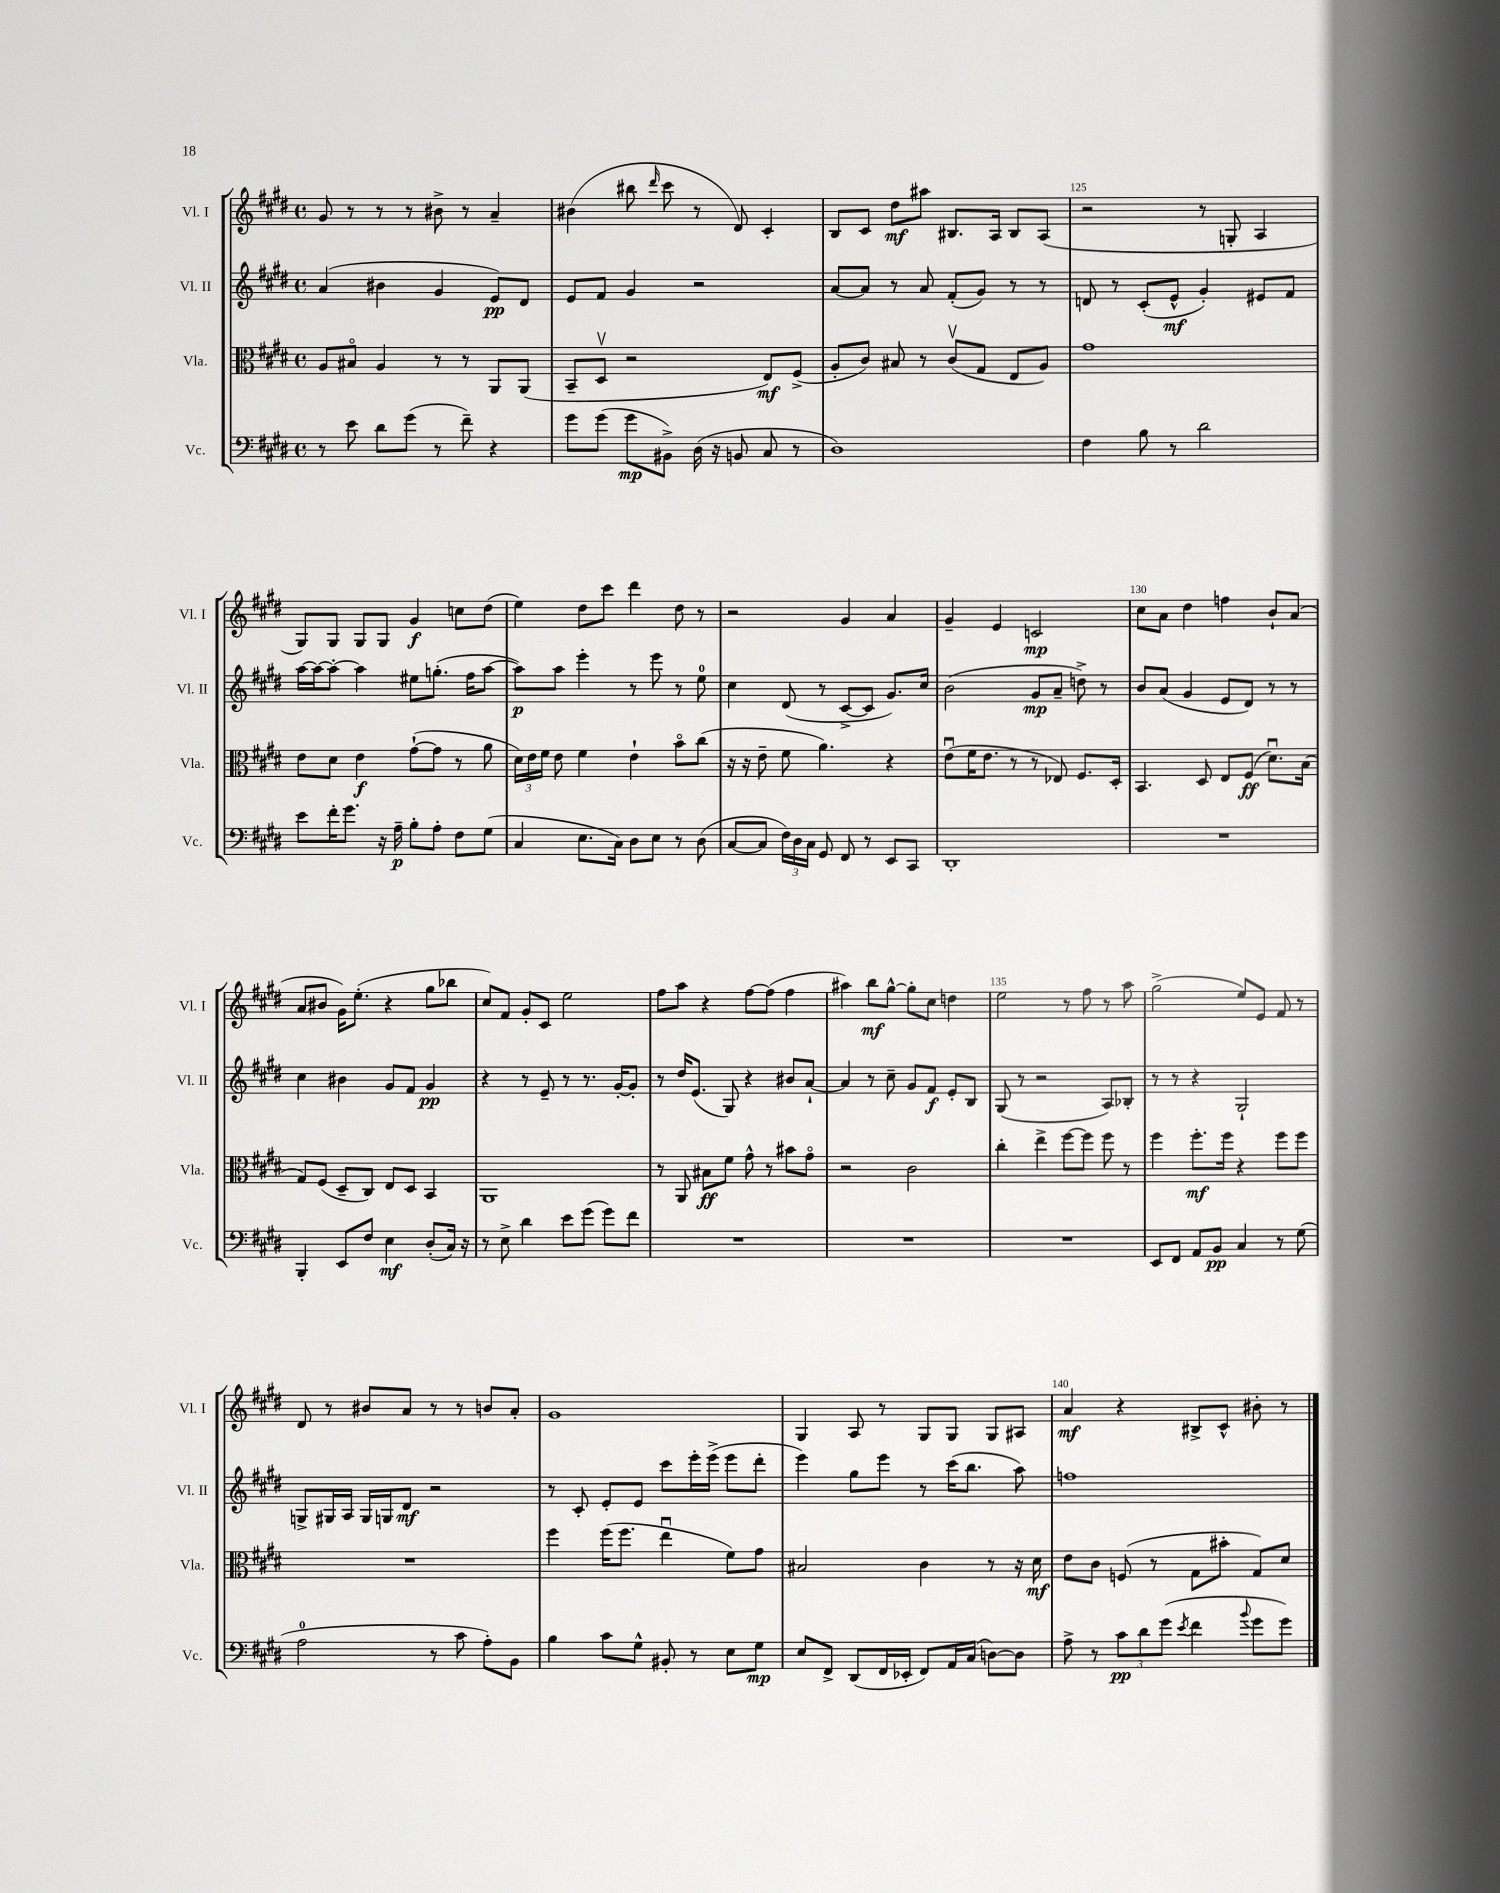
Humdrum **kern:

**kern	**kern	**kern	**kern
*staff4	*staff3	*staff2	*staff1
*clefF4	*clefC3	*clefG2	*clefG2
*k[f#c#g#d#]	*k[f#c#g#d#]	*k[f#c#g#d#]	*k[f#c#g#d#]
*M4/4	*M4/4	*M4/4	*M4/4
*met(c)	*met(c)	*met(c)	*met(c)
8r	8A/L	(4a/	8g#/
8e\	8B#o/J	.	8r
8d#\L	4A/	4b#\	8r
(8g#\J	.	.	8r
8r	8r	4g#/	8b#^\
8f#~\)	8r	.	8r
4r	8AA/L	8e/L)	4a~/
.	(8AA/J	8d#/J	.
=	=	=	=
8g#\L	8BB~/L	8e/L	(4b#\
(8g#\J	8D#v/J	8f#/J	.
8g#\L	2r	4g#/	8bb#\
.	.	.	16qqddd#/
8BB#^\J)	.	.	8ccc#\
(16D#\	.	2r	8r
16r	.	.	.
8BB/	.	.	8d#/)
8C#/	8E/L)	.	4c#'/
8r	(8F#^/J	.	.
=	=	=	=
1D#)	8A'/L	[8a/L	8B/L
.	8c#/J)	8a/]J	8c#/J
.	8B#/	8r	8dd#\L
.	8r	8a/	8aa#\J
.	(8c#v/L	(8f#'/L	8.B#/L
.	8G#/J	8g#/J)	.
.	.	.	16A/Jk
.	8E/L	8r	8B#/L
.	8A/J)	8r	(8A/J
=	=	=	=
4F#\	1g#	8d/	2r
.	.	8r	.
8B\	.	(8c#'/L	.
8r	.	8e^^/J	.
2d#\	.	4g#'/)	8r
.	.	.	8G'/
.	.	8e#/L	4A/
.	.	8f#/J	.
=	=	=	=
8e\L	8e\L	[16aa\LL	8G#/L)
.	.	16aa\_J	.
16f#'\K	8d#\J	8aa'\_J	8G#/J
8.g#\J	.	.	.
.	4e\	4aa\]	8G#/L
16r	.	.	8G#/J
16A~\	.	.	.
8B'\L	([8g#`\L	8ee#\L	4g#/
8A'\J	8g#\]J	(8.gg'\J	.
8F#\L	8r	.	8cc\L
.	.	16ff#\LK	.
(8G#\J	8a\	[8aa\J	(8dd#\J
=	=	=	=
4C#/	24d#\LL)	8aa\]L)	4ee\)
.	24e\	.	.
.	24f#\JJ	.	.
.	8e\	8aa\J	.
8.E\L	4f#\	4eee'\	8dd#\L
.	.	.	8ccc#\J
16C#\Jk)	.	.	.
8D#\L	4e`\	8r	4ddd#\
8E\J	.	8eee\	.
8r	8bo\L	8r	8dd#\
(8D#\	(8cc#\J	8ee\	8r
=	=	=	=
[8C#/L	16r	4cc#\	2r
.	16r	.	.
8C#/]J	8e~\	.	.
24F#\LL)	8f#\	(8d#/	.
24D#\	.	.	.
24C#\JJ	.	.	.
8GG#/	4.a\)	8r	.
8FF#/	.	[8c#^/L	4g#/
8r	.	8c#/]J	.
8EE/L	4r	8.g#/L)	4a/
8CC#/J	.	.	.
.	.	16cc#/Jk	.
=	=	=	=
1DD#'	(8eu\L	(2b\	4g#~/
.	16f#\K	.	.
.	8.e\J	.	.
.	.	.	4e/
.	8r	.	.
.	8r	8g#/L	2c/
.	8E-/)	8a~/J	.
.	8.F#/L	8dd^\)	.
.	.	8r	.
.	16D#'/Jk	.	.
=	=	=	=
1r	4.BB/	8b/L	8cc#\L
.	.	(8a/J	8a\J
.	.	4g#/	4dd#\
.	8D#/	.	.
.	8E/L	8e/L	4ff\
.	(8F#/J	8d#/J)	.
.	8.d#u\L)	8r	8b`/L
.	.	8r	(8a/J
.	(16B\Jk	.	.
=	=	=	=
4BBB'/	8G#/L)	4cc#\	8a/L
.	(8F#/J	.	8b#/J
8EE/L	8D#~/L	4b#\	16g#\LK)
.	.	.	(8.ee'\J
8F#/J	8C#/J)	.	.
4E\	8E/L	8g#/L	4r
.	8D#/J	8f#/J	.
(8D#'/L	4BB/	4g#/	8gg#\L
16C#/Jk)	.	.	8bb-\J
16r	.	.	.
=	=	=	=
8r	1AA	4r	8cc#/L)
8E^\	.	.	8f#/J
4d#\	.	8r	8g#'/L
.	.	8e~/	8c#/J
8e\L	.	8r	2ee\
(8g#\J	.	8.r	.
8g#\L)	.	.	.
.	.	[16g#'/LK	.
8f#\J	.	8g#'/]J	.
=	=	=	=
1r	8r	8r	8ff#\L
.	8AA/	16dd#/LK	8aa\J
.	.	(8.e/J	.
.	8B#\L	.	4r
.	8f#\J	8G#/)	.
.	8g#^^\	4r	[8ff#\L
.	8r	.	(8ff#\]J
.	8b#\L	8b#/L	4ff#\
.	8g#o\J	[8a`/J	.
=	=	=	=
1r	2r	4a/]	4aa#\)
.	.	8r	8bb\L
.	.	8cc#~\	[8gg#^^\J
.	2c#\	8g#/L	8gg#'\]L
.	.	8f#/J	8cc#\J
.	.	8e'/L	4dd\
.	.	8B/J	.
=	=	=	=
1r	4cc#'\	(8G#/	2ee\
.	.	8r	.
.	4ee^\	2r	.
.	[8ff#\L	.	8r
.	8ff#\]J	.	8ff#\
.	8ff#\	8A/L)	8r
.	8r	8B-'/J	8aa\
=	=	=	=
8EE/L	4ff#\	8r	(2gg#^\
8FF#/J	.	8r	.
8AA/L	8.ff#'\L	4r	.
8BB/J	.	.	.
.	16ff#\Jk	.	.
4C#/	4r	2G#`/	8ee/L)
.	.	.	8e/J
8r	8ff#\L	.	8f#/
(8G#\	8ff#\J	.	8r
=	=	=	=
2A\	1r	8G^/L	8d#/
.	.	16G#/L	8r
.	.	16A/JJ	.
.	.	16G#/LL	8b#/L
.	.	16G/J	.
.	.	8d#/J	8a/J
8r	.	2r	8r
8c#\	.	.	8r
8A'\L)	.	.	8b/L
8BB\J	.	.	8a'/J
=	=	=	=
4B\	4ff#\	8r	1g#
.	.	8c#'/	.
8c#\L	(16ff#\LK	8e'/L	.
.	8.ff#\J	.	.
8G#^^\J	.	8e/J	.
8BB#'/	4eeu\	8ccc#\L	.
8r	.	16eee'\L	.
.	.	(16eee^\JJ	.
8E\L	8f#\L)	8eee\L	.
8G#\J	8g#\J	8ddd#'\J	.
=	=	=	=
8E/L	2B#/	4eee\)	4G#/
8FF#^/J	.	.	.
(8DD#/L	.	8gg#\L	8A/
16FF#/L	.	8eee\J	8r
16EE-'/JJ	.	.	.
8FF#/L)	4c#\	8r	8G#/L
16AA/L	.	(16ccc#\LK	8G#/J
(16C#/JJ	.	8.bb\J	.
[8D\L)	8r	.	8G#/L
8D\]J	16r	8aa\)	8A#/J
.	16d#\	.	.
=	=	=	=
8A^\	8e\L	1ff	4a/
8r	8c#\J	.	.
12c#\L	(8F/	.	4r
12d#\	.	.	.
.	8r	.	.
(12g#\J	.	.	.
8qe/	.	.	.
4f#\	8G#\L	.	8B#^/L
.	8b#'\J	.	8c#^^/J
8qqb/	.	.	.
8g#\L	8G#/L)	.	8b#'\
8g#\J)	8d#/J	.	8r
==	==	==	==
*-	*-	*-	*-
